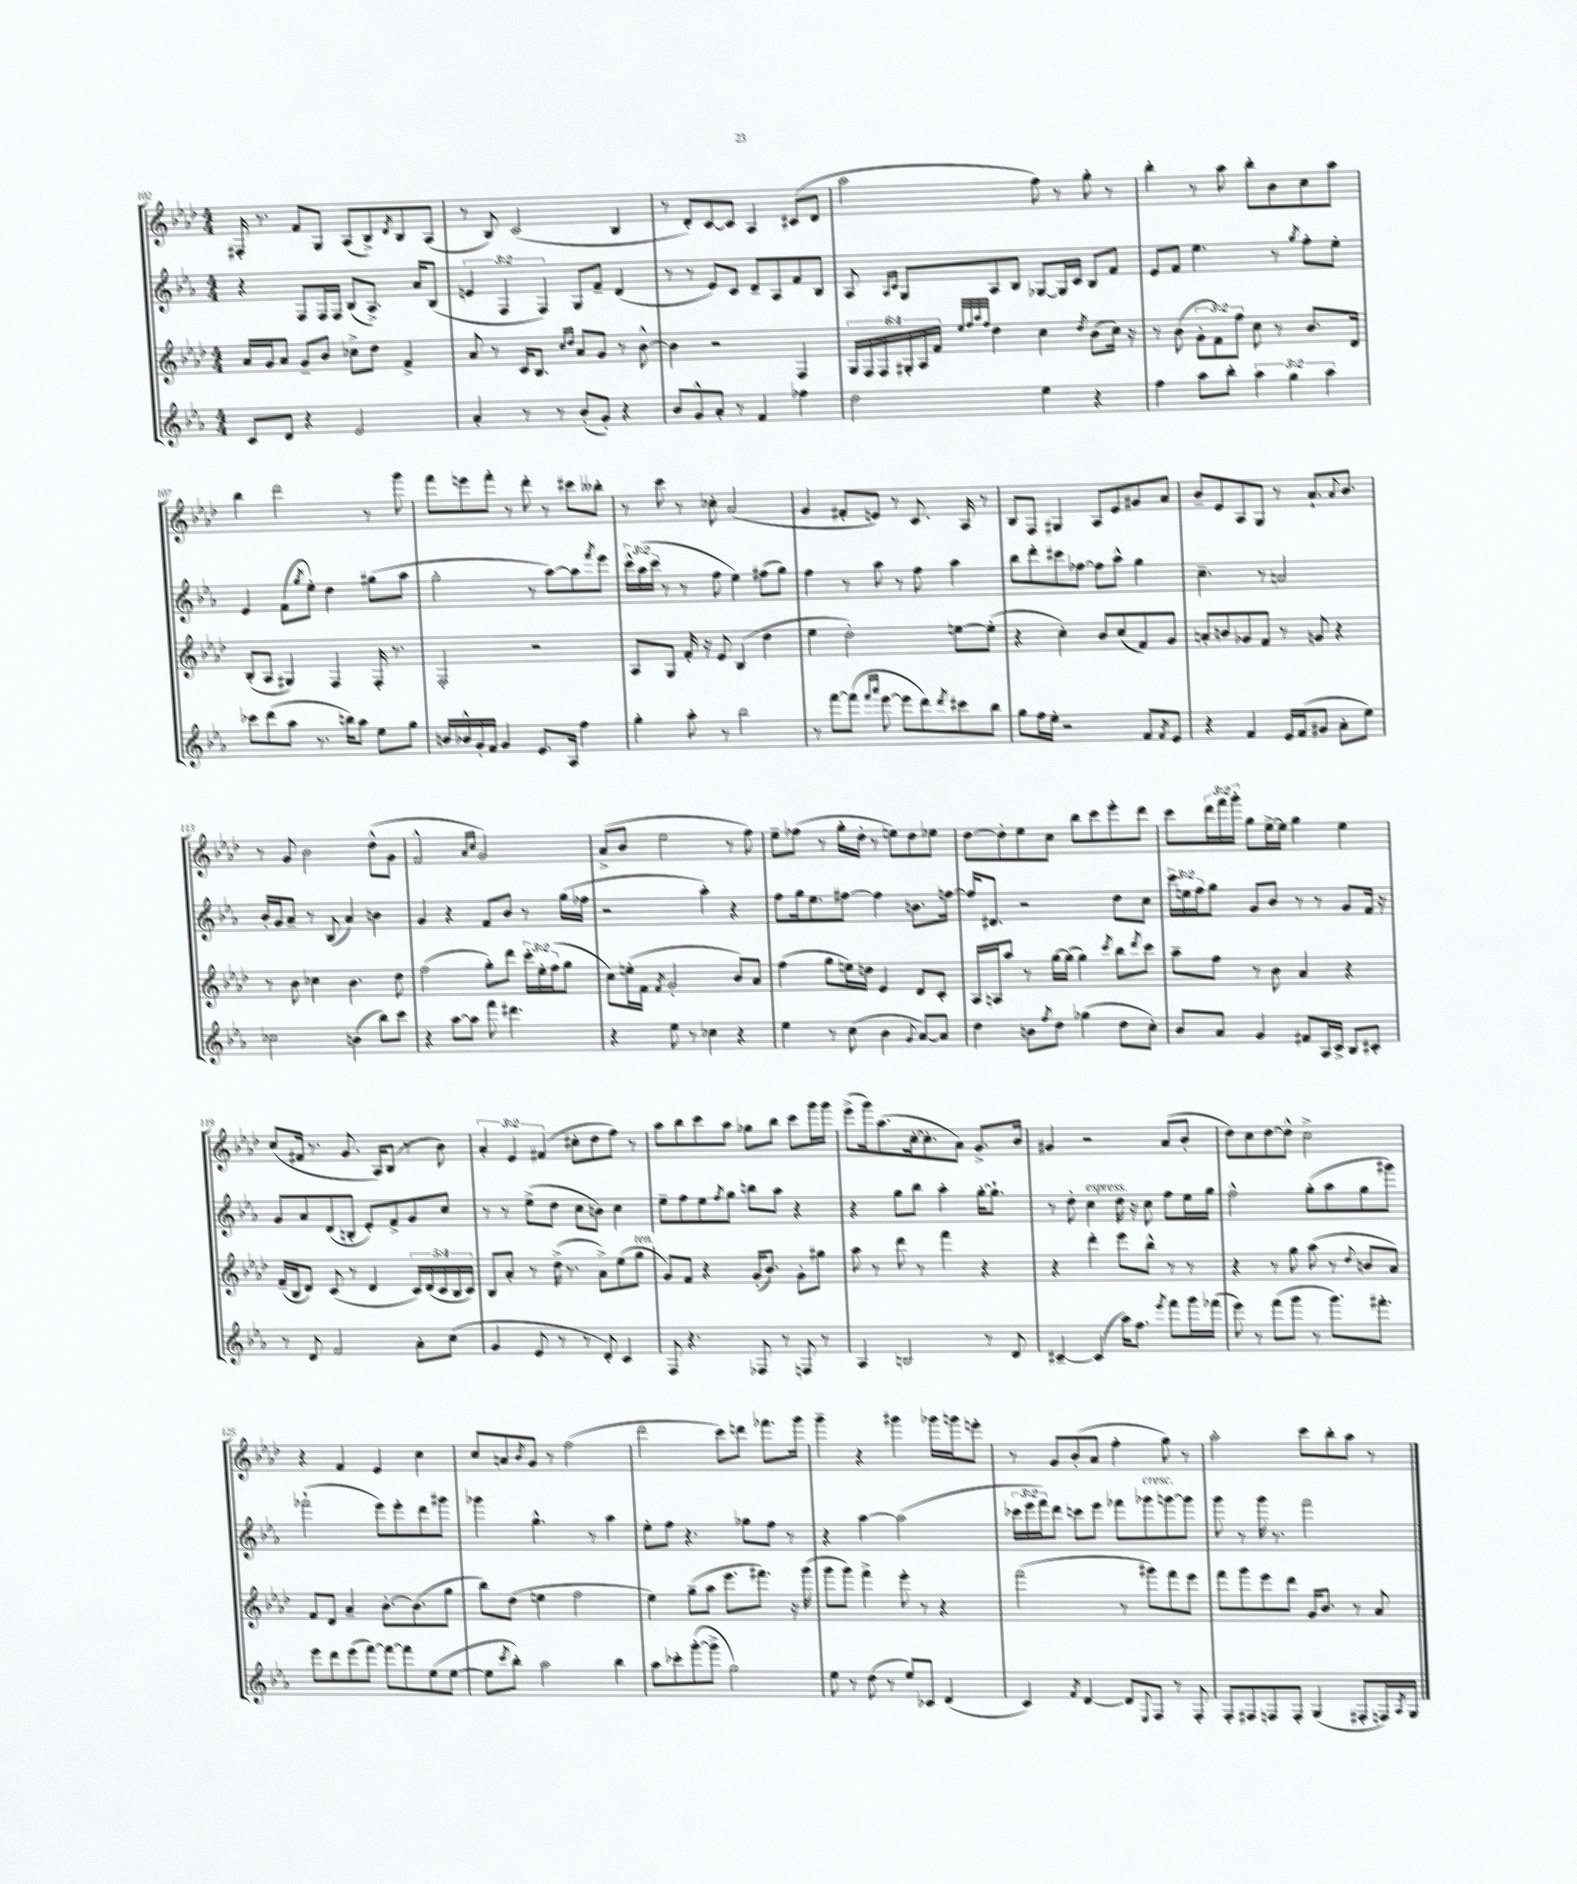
<<
\new StaffGroup <<
\new Staff = "s0" {
    \clef treble \key aes \major \numericTimeSignature \time 4/4 \override Staff.TupletNumber.text = #tuplet-number::calc-fraction-text
    fis16-. r8. f'8 g8 aes8( bes8->) \acciaccatura { des'8 } bes8 aes8( |
    r8 bes8) c'2( bes4 |
    r8 des'8-.) c'8~ c'8 aes4 cis'8( des'8 |
    aes''2 f''8) r8 g''8-. r8 |
    bes''4-. r8 aes''8 bes''8-. bes'8 c''8 aes''8 |
    bes''4 des'''2 r8 g'''8 |
    f'''8 e'''8 f'''8-. r8 des'''8-. r8 cis'''8 beses''8-. |
    r8 c'''8 r8 ces''8-. aes'2( |
    g'4 fis'8-. e'8) r8 c'8. aes16 r8 |
    bes8 f8 gis4 aes8 ees'8 gis'8 aes'8 |
    bes'8-- ees'8 aes8 g8 r8 aes'8.-! \appoggiatura { aes'8 } bes'8. |
    r8 g'8 bes'2 des''8-^( g'8 |
    f'2-^ \grace { aes'16 c''16 } g'2) |
    aes'8->( bes'8 ees''2 r8 f''8) |
    ees''8-- fes''8( r8 g''16-. des''16-. r8 e''8) des''8 ees''8 |
    des''8~ des''8-. ees''8 c''8 bes''8 c'''8 ees'''8-. des'''8 |
    c'''8 \tuplet 3/2 { des'''16 f'''16 g'''16-. } g''8 ees''16~-> ees''16 g''4 ees''4 |
    c''8( fis'16 r8. g'8. aes16) bes8( r8 bes'8) |
    \tuplet 3/2 { aes'4-. ees'4 fis'4( } cis''8-. des''8 f''8) r8 |
    aes''8 bes''8 c'''8 aes''8 ges''8 bes''8 c'''8 g'''16 g'''16 |
    ees'''8->( g'''16) aes''8.( c''16~-. c''8.-. aes'8) g'8.-> bes'16 |
    gis'4 r2 aes'8( bes'8-. |
    des''8) c''8 des''8~ des''8-^ c''2-> |
    r4 f'4 ees'4 c''4 |
    c''8 a'8 \acciaccatura { bes'8 } g'8 r8 f''2( |
    des'''2 c'''8) d'''8 fes'''8. g'''16 |
    g'''4-- r4 gis'''4 ges'''16 g'''16 e'''8-. |
    r8 g'8 bes'8-.( aes'8 f''4-. g''8) r8 |
    aes''2-. c'''8 bes''8-. aes''8 r8 \bar "|." |
}
\new Staff = "s1" {
    \clef treble \key ees \major \numericTimeSignature \time 4/4 \override Staff.TupletNumber.text = #tuplet-number::calc-fraction-text
    r4 f8 f16 f16 bes8( aes8.->) aes'16 bes8( |
    \tuplet 3/2 { e'4 f4 f4) } g8 f'8-- d'4( |
    r8 r8 ees'8) c'8 d'8-- aes8 f'8 bes8 |
    aes8 \grace { aes16 c'16 } g8 aes8 bes8 ges8~ ges16 c'16 bes8 f'8 |
    ees'8 f'8 ees''4. r8 \acciaccatura { g''8 } f''8-. ees''8-. |
    ees'4 f'8( \acciaccatura { g''8 } ees''8-.) d''4 gis''8( aes''8 |
    g''2-. r8 aes''8~) aes''8 \acciaccatura { f'''8 } ees'''8 |
    \tuplet 3/2 { c'''16-^ aes''16( c'''16 } r8 r8 f''8 ees''4) fis''8( g''8) |
    f''4 r8 aes''8 r8 f''8 aes''4 |
    bes''8 d'''8-. cis'''8 fes''8~ fes''8 aes''8-^ g''4 |
    c''4.-- r8 a'2 |
    bes'16-. g'16 aes'8-- r8 bes8( aes'4) b'4 |
    g'4 r4 f'8 bes'8 r8 g''16( fes''16 |
    r2 aes''4-.) r4 |
    f''8 g''16 ees''8. fis''8~ fis''4 b'8. f''16~ |
    f''16 dis'8. r2 d''8 c''8 |
    \tuplet 3/2 { c'''16 e''16 f''16 } g''8 g'8 bes'8 r8 r8 g'8 f'16 r16 |
    g'8 aes'8 d'8( b8-. ees'8-.) f'8-> g'8 c''8 |
    r8 r8 ees''8->( d''8 c''8 b'8) c''4 |
    ees''8-- f''8 ees''8 \acciaccatura { f''8 } g''8 b''8 aes''8 r4 |
    r4 g''8 bes''8 aes''4-. g''16~-. g''8.-! |
    r8 d''8-. c''4^\markup { \italic "espress." } d''16 r16 c''8 f''8 ees''16 g''16 |
    f''2-^ g''8-.( aes''8 g''8 gis'''8) |
    fes'''2-!( ees'''8) ees'''8-. d'''8 gis'''8 |
    ges'''4 g''4.-^ r8 aes''4 |
    ees''8-. f''8 r4. ges''8 f''8 r8 |
    r4 aes''4~ aes''2( |
    \tuplet 3/2 { ces'''16 ees'''16 f'''16) } d'''8 c'''8 ees'''8 fes'''8 ges'''8^\markup { \italic "cresc." } g'''8~ g'''8 |
    g'''8 r8 g'''16 r8. f'''2 \bar "|." |
}
\new Staff = "s2" {
    \clef treble \key aes \major \numericTimeSignature \time 4/4 \override Staff.TupletNumber.text = #tuplet-number::calc-fraction-text
    aes'16 g'16 aes'8 g'8-- bes'8 ces''8-> des''8 f'4-> |
    aes'8 r8 c'16 bes8. \grace { c''16 des''16 } aes'8 g'8 r8 bes'8~-^ |
    bes'4 r2 f4 |
    \tuplet 6/4 { g16 f16 f16 gis16-. aes16 f'16 } \grace { ees''32 f''32 aes''32 f''32 } des''4 c''4 \acciaccatura { des''8 } bes'8( c''16) r16 |
    r8 bes'8( \tuplet 3/2 { g'8-. f'8) f''8 } c''8 r8 bes'8. des'16 |
    bes8-.( aes8 gis4) f4 f16-. r8. |
    f2-. r2 |
    aes8 g8 f'16-. r16 ees'8 bes4( des''4 |
    ees''4 des''2-.) e''8~ e''8-.( |
    r4 c''4-.) bes'8 c''8( f'8) g'8 |
    a'8-. b'8 ges'8 f'8 r8 g'8 r4 |
    r8 bes'8 ces''4 bes'4. des''8 |
    f''2( g''8-.) des'''8 \tuplet 3/2 { c'''16-. ees''16-. f''16( } g''8 |
    c''8) e''16-.( f'16 \acciaccatura { f'8 } g'2-. bes'8) aes'8 |
    f''4( g''8 e''16) d''16 ees'4 des'8 c'8-. |
    aes16 a16 aes''8 r8 g''16~ g''16( g''4) \acciaccatura { c'''8 } bes''8 \acciaccatura { des'''8 } c'''8 |
    aes''8-- f''8 r8 bes'8 aes'4 r4 |
    f'16--( bes16 des'8) c'8( r8 des'4 \tuplet 5/4 { c'16) des'16( c'16 bes16 c'16) } |
    bes8 aes'8-. r8 des''16->( r8. aes'8->) ees''8( g''8^\markup { \italic "ten." } |
    g'8) f'8 r4 g'16-.( bes'8.) g'8-. gis''8 |
    aes''8 r8 des'''8 r8 f'''4 r4 |
    r4 des'''4-. ees'''8 bes''8-^ r8 r8 |
    r4 r8 g''8 aes''8( r8 \appoggiatura { des''8 } b'8 aes'8) |
    f'8 des'8 aes'4-- bes'8.~-. bes'8.( g''8 |
    bes''8) des''8( e''4 f''2 |
    ees''4) g''8--( aes''8 ees'''8. fis'''8.) r16 g'''16( |
    g'''8 g'''8) f'''4-> ees'''8-. r8 r4 |
    f'''2( r8 gis'''8) f'''8 ees'''8 |
    f'''8 g'''8 ees'''8 des'''8 g'16 bes'8. r8 aes'8 \bar "|." |
}
\new Staff = "s3" {
    \clef treble \key ees \major \numericTimeSignature \time 4/4 \override Staff.TupletNumber.text = #tuplet-number::calc-fraction-text
    c'8 d'8 r4 ees'2 |
    aes'4-. r8 r8 bes'8-.( g'8-.) r4 |
    bes'8 g'8-^ aes'8-. r8 f'4 fes''4 |
    d''2 ees''4 r4 |
    f''4 aes''8 bes''8-. \tuplet 3/2 { aes''4 g''4 aes''4 } |
    ces'''8 d'''8( aes''8 r8. b''16) aes''8 ees''8 g''8 |
    b'16 bes'16-^ g'16-. f'16 g'4 ees'8. aes16 f''4 |
    g''4-. aes''8-. r8 bes''2 |
    r8 f'''8~ f'''8( \grace { f'''16 aes'''16 } ees'''8~ ees'''8 d'''8) \acciaccatura { d'''8 } cis'''8 bes''8 |
    g''8 f''16 ees''16-. r2 f'8 \acciaccatura { f'8 } ees'8 |
    r4 f'4 ees'16 f'16( gis'8 aes'8-. ees''8) |
    ces''2 b'4( bes''8) c'''8 |
    r4 aes''8~ aes''8 f'''8 dis'''4. |
    r4 ees''8 r8 ces''4 r4 |
    ees''4 r8 c''8( bes'4 \appoggiatura { g'8 } aes'8~) aes'8 |
    d''4 b'8 \acciaccatura { f''8 } d''8 ges''4( d''8 c''8-.) |
    bes'8 aes'8 g'4 fis'8 aes16 c'16-> bes8 cis'8-. |
    r8 d'8 f'2 aes'8-. c''8( |
    g'4 ees'8 r8 r8 d'8-.) c'4 |
    f8 r4. fes8 r8 f8 r8 |
    aes4 b2 r8 d'8 |
    cis'4~-- cis'4( aes''16) f''8. \acciaccatura { ees'''8 } f'''8 g'''16 fes'''16( |
    ees'''8) r8 f'''8( g'''8 r8 g'''8.) fis'''8.-. |
    ees'''8 d'''8 ees'''8( f'''8~) f'''8~ f'''8 ees''8( ees''8~ |
    ees''8 \acciaccatura { c'''8 } bes''8-.) aes''2 bes''4 |
    aes''8 ces'''8-. g'''8~-.( g'''8-> g''2) |
    ees''8 r8 d''8( r8 ees''8) ces'8 d'4( |
    c'4) \acciaccatura { f'8 } d'4~ d'8 \appoggiatura { ees8 } f8 r8 f8-. |
    f8-. fis8 f8 f8-. g4( fis8-. f16) \acciaccatura { aes8 } g16 \bar "|." |
}
>>
>>
\layout { \context { \Score currentBarNumber = #102 } }
